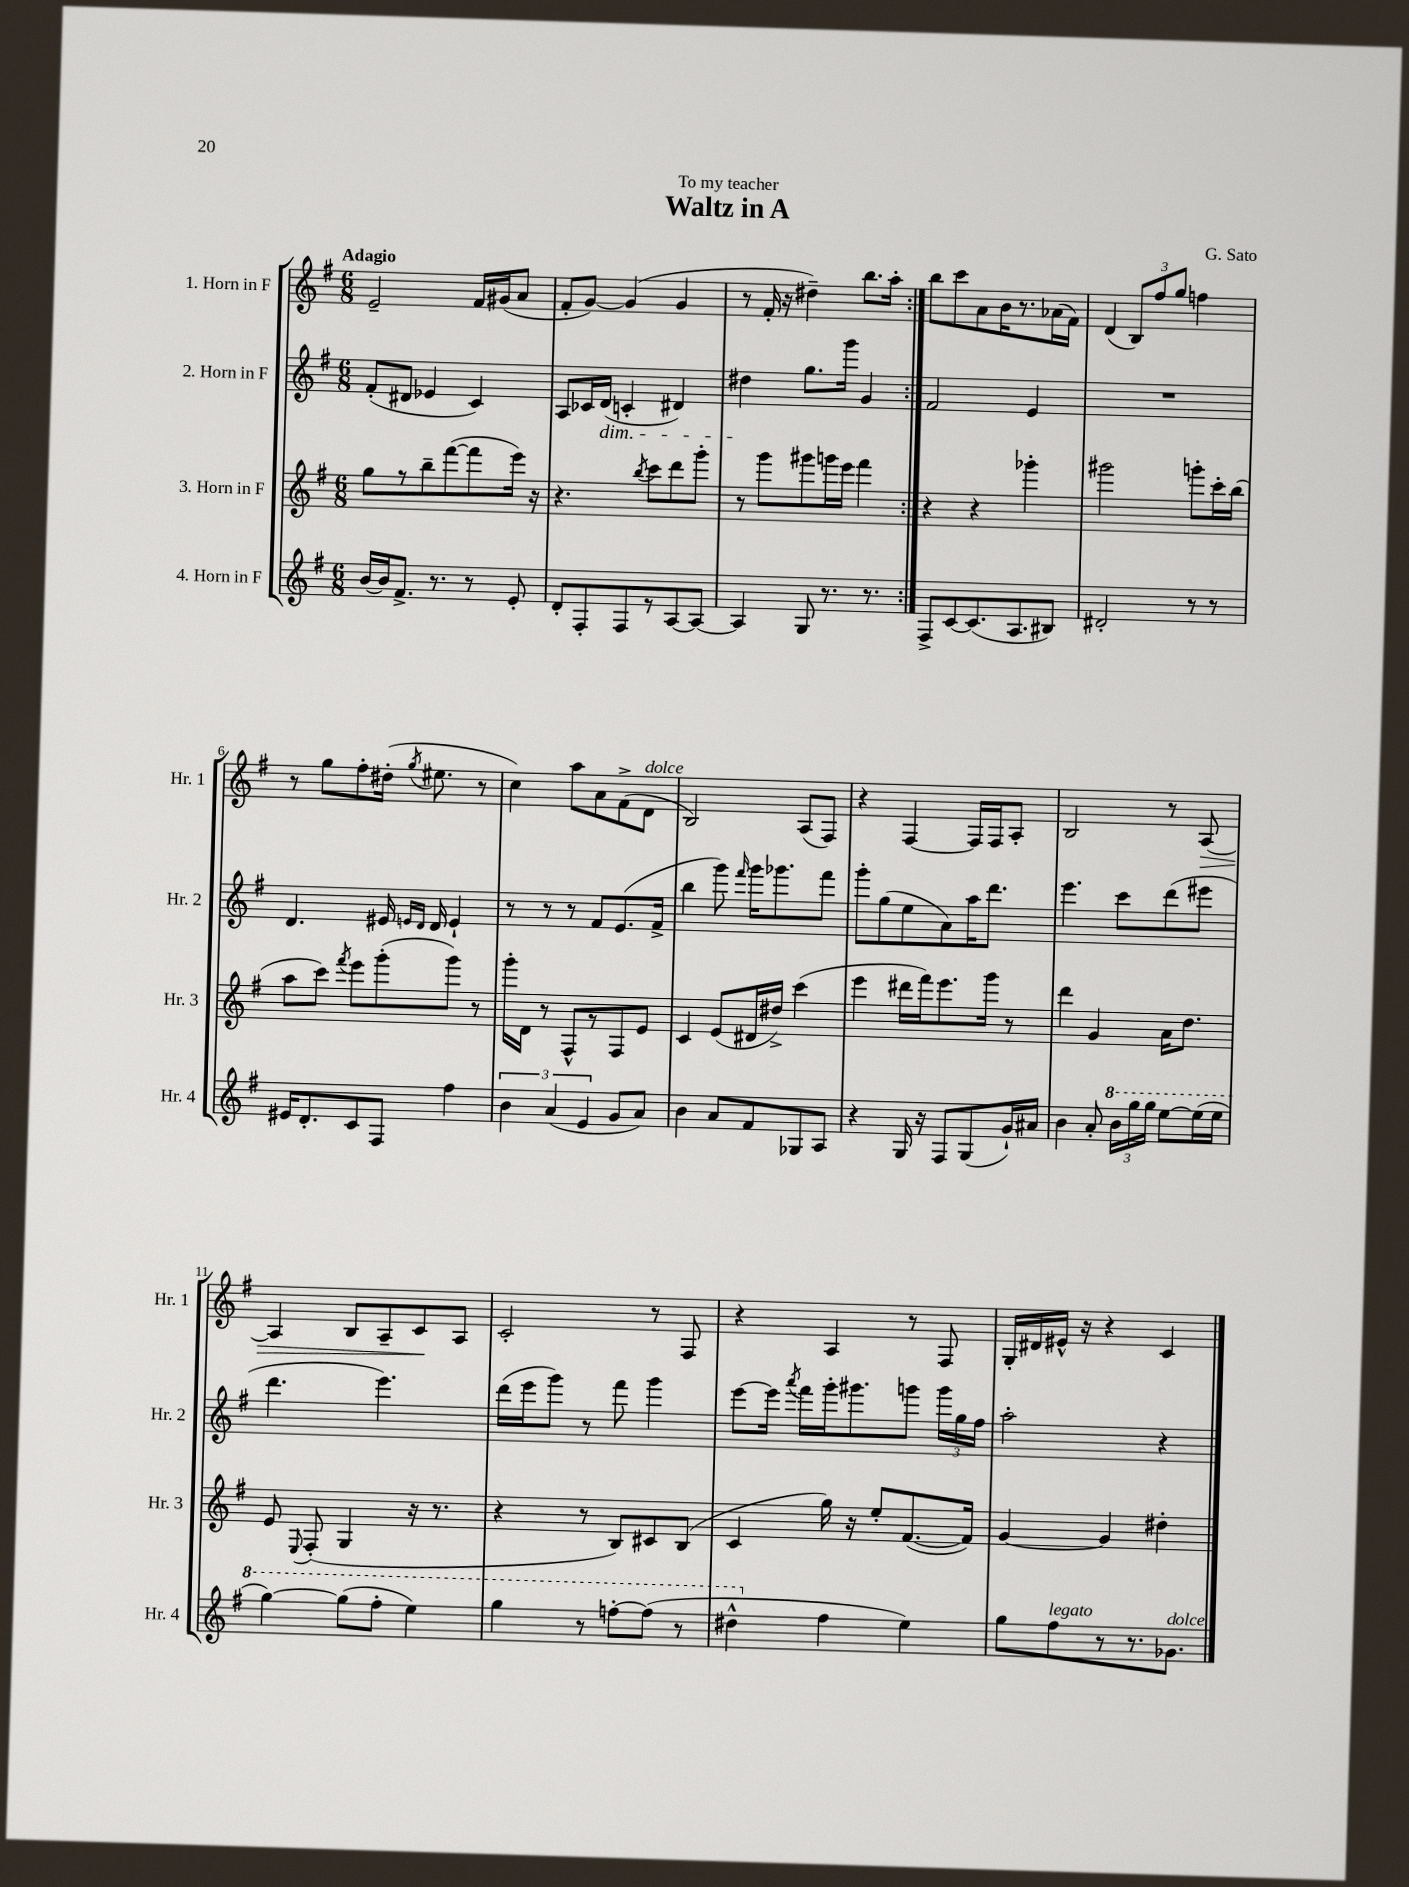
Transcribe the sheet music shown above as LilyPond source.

\header { title = "Waltz in A" composer = "G. Sato" dedication = "To my teacher" }
<<
\new StaffGroup <<
\new Staff = "s0" \with { instrumentName = "1. Horn in F" shortInstrumentName = "Hr. 1" } {
    \clef treble \key g \major \numericTimeSignature \time 6/8 \tempo "Adagio"
    \autoBeamOff \repeat volta 2 { e'2-- fis'16[ gis'16( a'8] |
    fis'8[-. g'8]~) g'4( g'4 |
    r8 fis'16-. r16 dis''4--) b''8.[ a''16]-. | }
    b''8[ c'''8 a'8 b'16 r8. aes'16( fis'16]) |
    d'4( \tuplet 3/2 { b8[) fis''8 g''8] } f''4 |
    r8 g''8[ fis''8-. dis''16]-.( \acciaccatura { g''8 } eis''8. r8 |
    c''4) a''8[ a'8 fis'8->( d'8]^\markup { \italic "dolce" } |
    b2) a8[( fis8]) |
    r4 fis4~ fis16[ fis16 a8]-. |
    b2 r8 a8~\> |
    a4 b8[ a8-- c'8\! a8] |
    c'2-. r8 fis8 |
    r4 a4 r8 fis8 |
    g16[-. dis'16 eis'16]-^ r16 r4 c'4 \bar "|." |
}
\new Staff = "s1" \with { instrumentName = "2. Horn in F" shortInstrumentName = "Hr. 2" } {
    \clef treble \key g \major \numericTimeSignature \time 6/8
    \autoBeamOff \repeat volta 2 { fis'8[-.( dis'8] ees'4 c'4) |
    a8[ ces'16 d'16]\dim( c'4-. dis'4) |
    dis''4\! g''8.[ g'''16] g'4 | }
    fis'2 e'4 |
    R2. |
    d'4. eis'16 \grace { e'16[ d'16] } d'16 e'4-! |
    r8 r8 r8 fis'8[ e'8.( fis'16]-> |
    b''4 g'''8) \grace { fis'''16 } g'''16[ ges'''8. fis'''8] |
    g'''8[-. g''8( e''8 a'8) a''16 d'''8.] |
    e'''4. c'''8[ d'''8( eis'''8] |
    d'''4. e'''4.) |
    d'''16[( e'''16 g'''8]) r8 fis'''8 g'''4 |
    e'''8[~ e'''16] \acciaccatura { a'''8 } fis'''16[ g'''16-. gis'''8. g'''8] \tuplet 3/2 { g'''16[ g''16 fis''16] } |
    a''2-. r4 \bar "|." |
}
\new Staff = "s2" \with { instrumentName = "3. Horn in F" shortInstrumentName = "Hr. 3" } {
    \clef treble \key g \major \numericTimeSignature \time 6/8
    \autoBeamOff \repeat volta 2 { g''8[ r8 b''8-- fis'''8~( fis'''8 e'''16]) r16 |
    r4. \acciaccatura { b''8 } c'''8[ d'''8 g'''8]-. |
    r8 g'''8[ gis'''8 g'''16 e'''16] fis'''4 | }
    r4 r4 ges'''4-. |
    gis'''2 g'''8[-. c'''16-. b''16]( |
    a''8[ c'''8]) \acciaccatura { fis'''8 } e'''8[ g'''8-.( g'''8]) r8 |
    g'''16[-. d'16] r8 fis8[-^ r8 fis8 e'8] |
    c'4 e'8[( dis'16 dis''16]->) c'''4( |
    e'''4 dis'''16[ fis'''16) e'''8. g'''16] r8 |
    d'''4 g'4 a'16[ d''8.] |
    e'8 \appoggiatura { e8 } fis8-.( g4 r16 r8. |
    r4 r8 b8[) cis'8 b8]( |
    c'4 g''16) r16 e''8[-. fis'8.~( fis'16]) |
    g'4~ g'4 dis''4-. \bar "|." |
}
\new Staff = "s3" \with { instrumentName = "4. Horn in F" shortInstrumentName = "Hr. 4" } {
    \clef treble \key g \major \numericTimeSignature \time 6/8
    \autoBeamOff \repeat volta 2 { b'16[~ b'16 fis'8.]-> r8. r8 e'8-. |
    d'8[-. fis8-. fis8 r8 a8~ a8]~ |
    a4 g8 r8. r8. | }
    fis8[-> c'8~ c'8.( a8. bis8]) |
    dis'2-. r8 r8 |
    eis'16[ d'8.-. c'8 fis8] fis''4 |
    \tuplet 3/2 { b'4 a'4( e'4 } g'8[ a'8]) |
    b'4 a'8[ fis'8 ges8 a8] |
    r4 g16 r16 fis8[ g8( g'16-!) ais'16] |
    b'4 a'8-. \tuplet 3/2 { \ottava #1 b''16[ g'''16 g'''16] } e'''8[~ e'''16( e'''16] |
    g'''4~) g'''8[( fis'''8]-. e'''4) |
    g'''4 r8 f'''8[~-. f'''8]( r8 |
    dis'''4-^ \ottava #0 fis''4 e''4) |
    g''8[ fis''8^\markup { \italic "legato" } r8 r8. ges'8.]^\markup { \italic "dolce" } \bar "|." |
}
>>
>>
